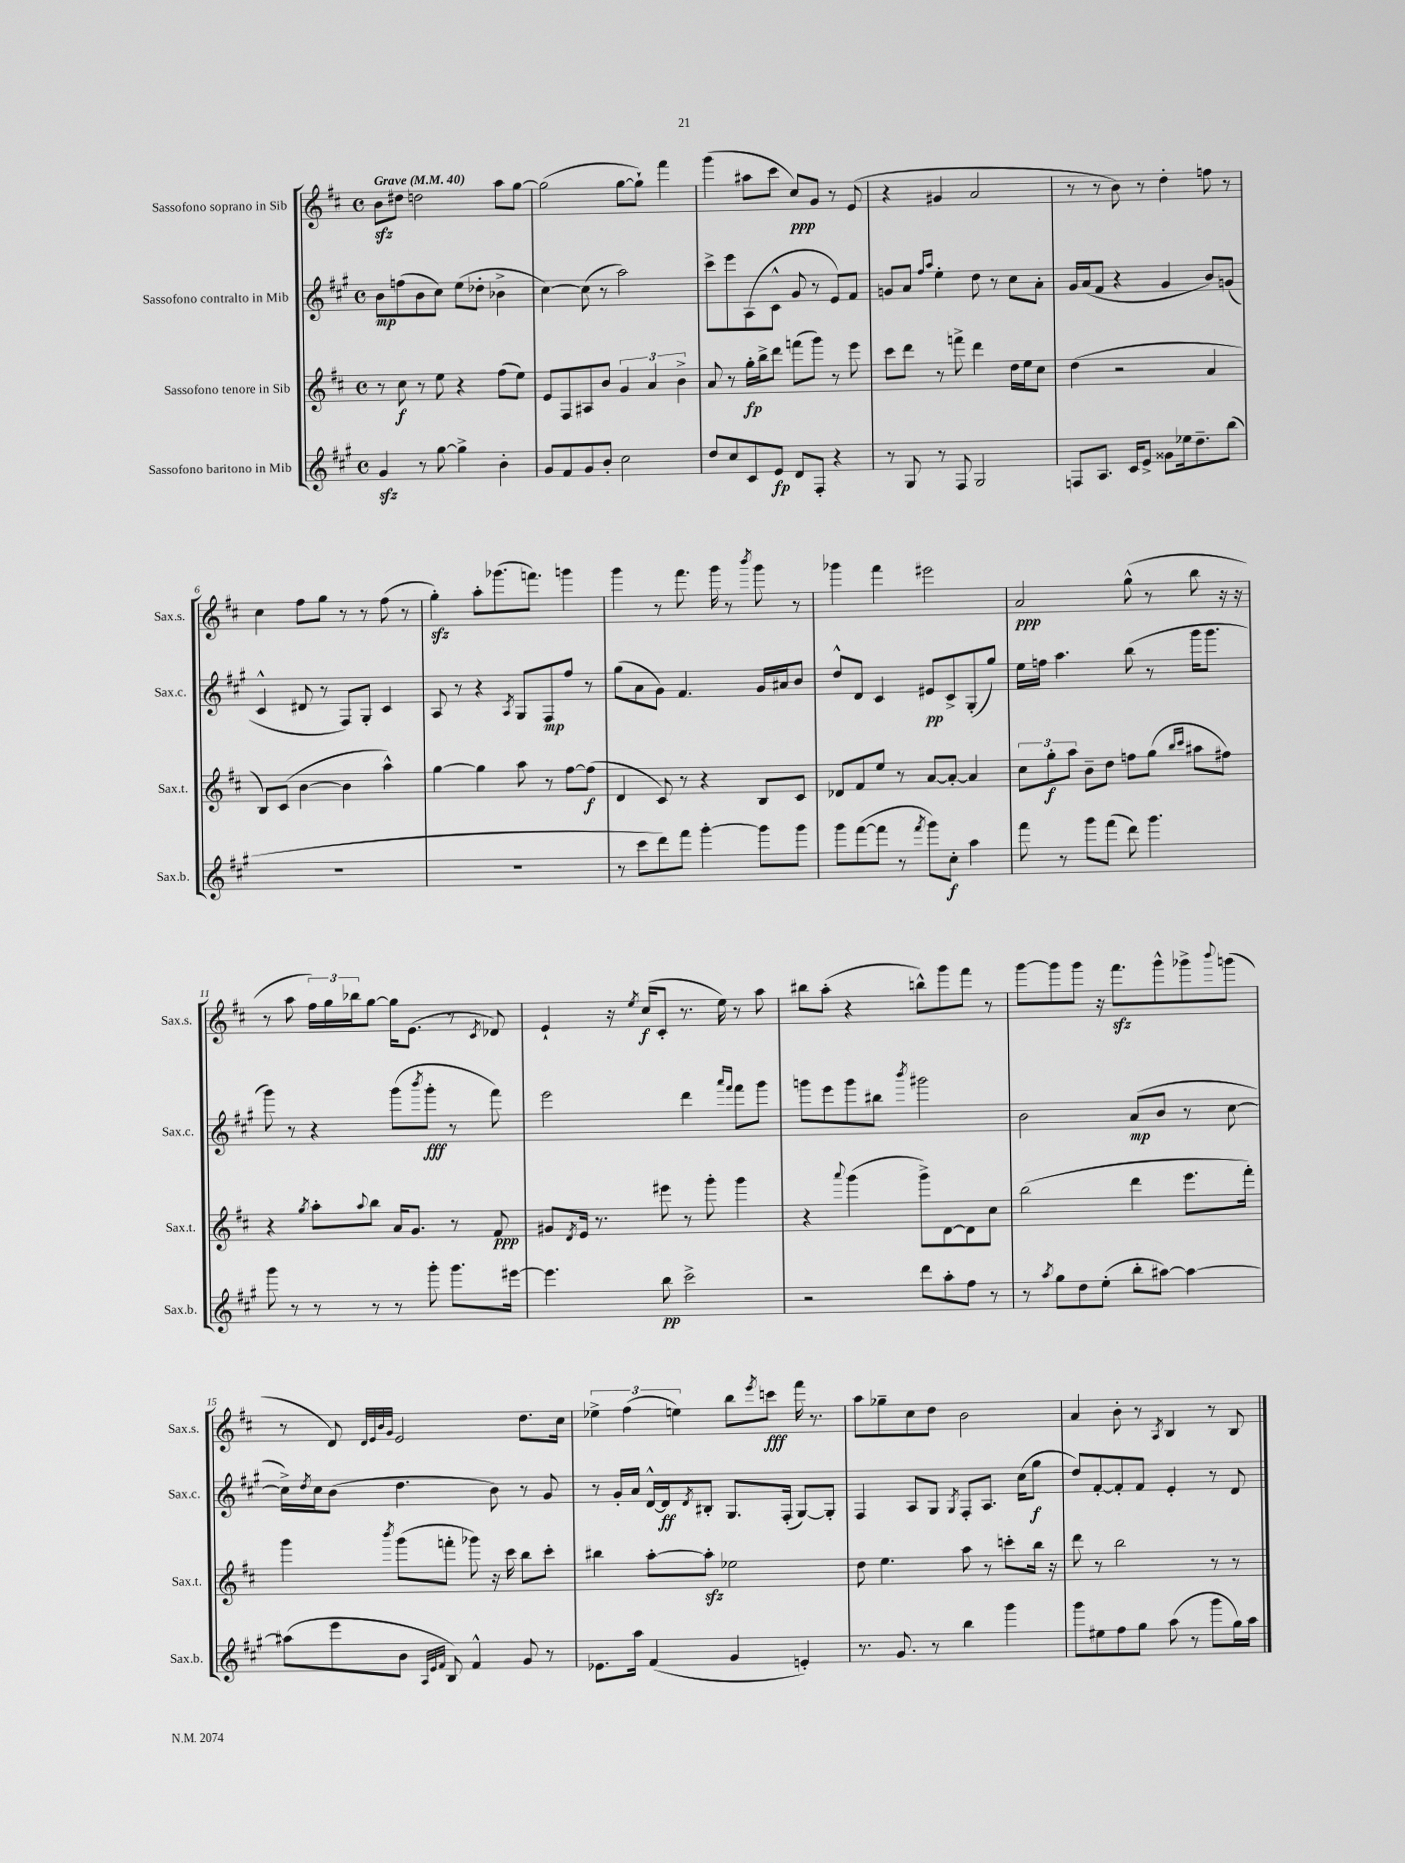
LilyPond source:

<<
\new StaffGroup <<
\new Staff = "s0" \with { instrumentName = "Sassofono soprano in Sib" shortInstrumentName = "Sax.s." } {
    \clef treble \key d \major \defaultTimeSignature \time 4/4 \tempo "Grave" 4 = 40
    b'8\sfz dis''8 d''2 a''8 g''8~ |
    g''2( g''8~ g''8-!) fis'''4 |
    g'''4( ais''8 cis'''8 cis''8\ppp) g'8 r8 e'8( |
    r4 gis'4 a'2 |
    r8 r8 b'8) r8 d''4-. f''8 r8 |
    cis''4 fis''8 g''8 r8 r8 fis''8( r8 |
    g''4-.\sfz) a''8-. ges'''8.( f'''8.) g'''4 |
    g'''4 r8 fis'''8. g'''16 r8 \acciaccatura { b'''8 } g'''8 r8 |
    ges'''4 fis'''4 eis'''2 |
    a'2\ppp g''8-^( r8 b''8 r16 r16 |
    r8 a''8 \tuplet 3/2 { fis''16) g''16 bes''16 } g''8~ g''16 e'8.( r8 \acciaccatura { cis'8 } des'8) |
    e'4-! r16 \acciaccatura { e''8 } cis''16\f( cis'8-. r8. e''16) r8 a''8 |
    bis''8 a''8-.( r4 b''8-^) g'''8 fis'''8 r8 |
    g'''8~ g'''8 g'''8 r16 fis'''8.\sfz g'''8-^ ges'''8-> \appoggiatura { b'''8 } g'''8( |
    r8 d'8) \grace { d'32 e'32 b'32 g'32 } e'2 d''8. cis''16 |
    \tuplet 3/2 { ees''4-> fis''4( e''4) } b''8 \acciaccatura { e'''8 } c'''8\fff fis'''16 r8. |
    a''8 ges''8-- cis''8 d''8 b'2 |
    a'4 b'8-. r8 \acciaccatura { a8 } b4 r8 b8 \bar "|." |
}
\new Staff = "s1" \with { instrumentName = "Sassofono contralto in Mib" shortInstrumentName = "Sax.c." } {
    \clef treble \key a \major \defaultTimeSignature \time 4/4
    b'8\mp f''8( b'8 cis''8) e''8( des''8-. bes'4-> |
    cis''4~) cis''8( r8 a''2) |
    cis'''8-> e'''8 a8( cis'8-^ gis'8 r8 e'8) fis'8 |
    g'8 a'8 \grace { fis''16 a''16 } e''4-. d''8 r8 cis''8 a'8-. |
    gis'16 a'16( fis'8 r4 gis'4 b'8) g'8( |
    cis'4-^ dis'8 r8 fis8) gis8-. cis'4 |
    a8 r8 r4 \acciaccatura { a8 } gis8 fis8\mp fis''8 r8 |
    gis''8( a'8 gis'8) fis'4. gis'16 ais'16 b'8 |
    d''8-^ d'8 cis'4 eis'8\pp cis'8-> gis8-.( gis''8) |
    e''16 f''16 a''4. b''8( r8 gis'''16 gis'''8. |
    gis'''8) r8 r4 gis'''8( \acciaccatura { b'''8 } gis'''8-.\fff r8 fis'''8) |
    e'''2 d'''4 \grace { a'''16 fis'''16 } fis'''8 gis'''8 |
    g'''8 e'''8 g'''8 bis''8 \acciaccatura { b'''8 } gis'''2 |
    b'2 a'8\mp( b'8 r8 cis''8~ |
    cis''16->) \acciaccatura { d''8 } cis''16 b'8( d''4. b'8) r8 gis'8 |
    r8 gis'16-. a'16 d'16~-^ d'16\ff \acciaccatura { d'8 } bis8-. gis8. fis16-.( gis8~) gis8-. |
    fis4 a8 gis8 \acciaccatura { gis8 } fis8-. a8. cis''16( gis''8\f |
    d''8) fis'8~-. fis'8-. fis'8 e'4-. r8 d'8 \bar "|." |
}
\new Staff = "s2" \with { instrumentName = "Sassofono tenore in Sib" shortInstrumentName = "Sax.t." } {
    \clef treble \key d \major \defaultTimeSignature \time 4/4
    r8 cis''8\f r8 e''8 r4 fis''8( e''8) |
    e'8 fis8 ais8 b'8 \tuplet 3/2 { g'4 a'4 b'4-> } |
    a'8 r8 g''16-.\fp b''16-> d'''8 f'''8( g'''8) r8 e'''8 |
    cis'''8 d'''8 r8 f'''8-> d'''4 d''16 e''16 cis''8 |
    d''4( r2 a'4 |
    b8) cis'8( b'4~ b'4 a''4-^) |
    g''4~ g''4 a''8 r8 fis''8~ fis''8\f( |
    d'4 cis'8) r8 r4 b8 cis'8 |
    des'8 fis'8 e''8 r8 a'8~ a'8~-. a'4 |
    \tuplet 3/2 { cis''8 g''8-.\f a''8 } b'8-- d''8 f''8 g''8( \grace { b''16 cis'''16 } ais''8 fis''8) |
    r4 \acciaccatura { g''8 } a''8-. \appoggiatura { a''8 } b''8 a'16 g'8. r8 fis'8\ppp |
    gis'8 \acciaccatura { d'8 } e'16 r8. eis'''8 r8 g'''8-. g'''4 |
    r4 \appoggiatura { a'''8 } g'''4( g'''8->) d'8~ d'8 cis''8 |
    b''2( d'''4 e'''8. fis'''16-.) |
    g'''4 \acciaccatura { b'''8 } g'''8( f'''8-. ges'''8) r16 cis'''16 b''8 cis'''8-. |
    bis''4 a''8~-. a''8-.\sfz ees''2 |
    d''8 e''4. a''8 r8 c'''8-. b''16 r16 |
    d'''8 r8 b''2 r8 r8 \bar "|." |
}
\new Staff = "s3" \with { instrumentName = "Sassofono baritono in Mib" shortInstrumentName = "Sax.b." } {
    \clef treble \key a \major \defaultTimeSignature \time 4/4
    gis'4\sfz r8 gis''8~ gis''4-> b'4-. |
    gis'8 fis'8 gis'8 b'8-. cis''2 |
    d''8 cis''8 cis'8 e'8\fp d'8 fis8-. r4 |
    r8 gis8 r8 fis8 gis2 |
    f8 a8. cis'16 e'8-> gisis'8 ees''16 d''8.-- b''8( |
    R1 |
    R1 |
    r8 cis'''8 d'''8) fis'''8 gis'''4~-. gis'''8 gis'''8 |
    gis'''8 fis'''8~( fis'''8 r8 \acciaccatura { fis'''8 } gis'''8) cis''8-.\f a''4 |
    fis'''8 r8 gis'''8 fis'''8( d'''8) gis'''4. |
    gis'''8 r8 r8 r8 r8 gis'''8-. gis'''8. eis'''16~ |
    eis'''4. b''8\pp cis'''2-> |
    r2 d'''8 a''8-. fis''8 r8 |
    r8 \acciaccatura { a''8 } gis''8 d''8 e''8-.( b''8-. ais''8~) ais''4~ |
    ais''8( e'''8 b'8 \grace { a32 e'32 fis'32 } b8) fis'4-^ gis'8 r8 |
    ees'8. a''16 fis'4( gis'4 e'4-.) |
    r8. gis'8. r8 b''4 gis'''4 |
    gis'''8 eis''8 fis''8 gis''8 a''8( r8 gis'''8 gis''16) a''16 \bar "|." |
}
>>
>>
